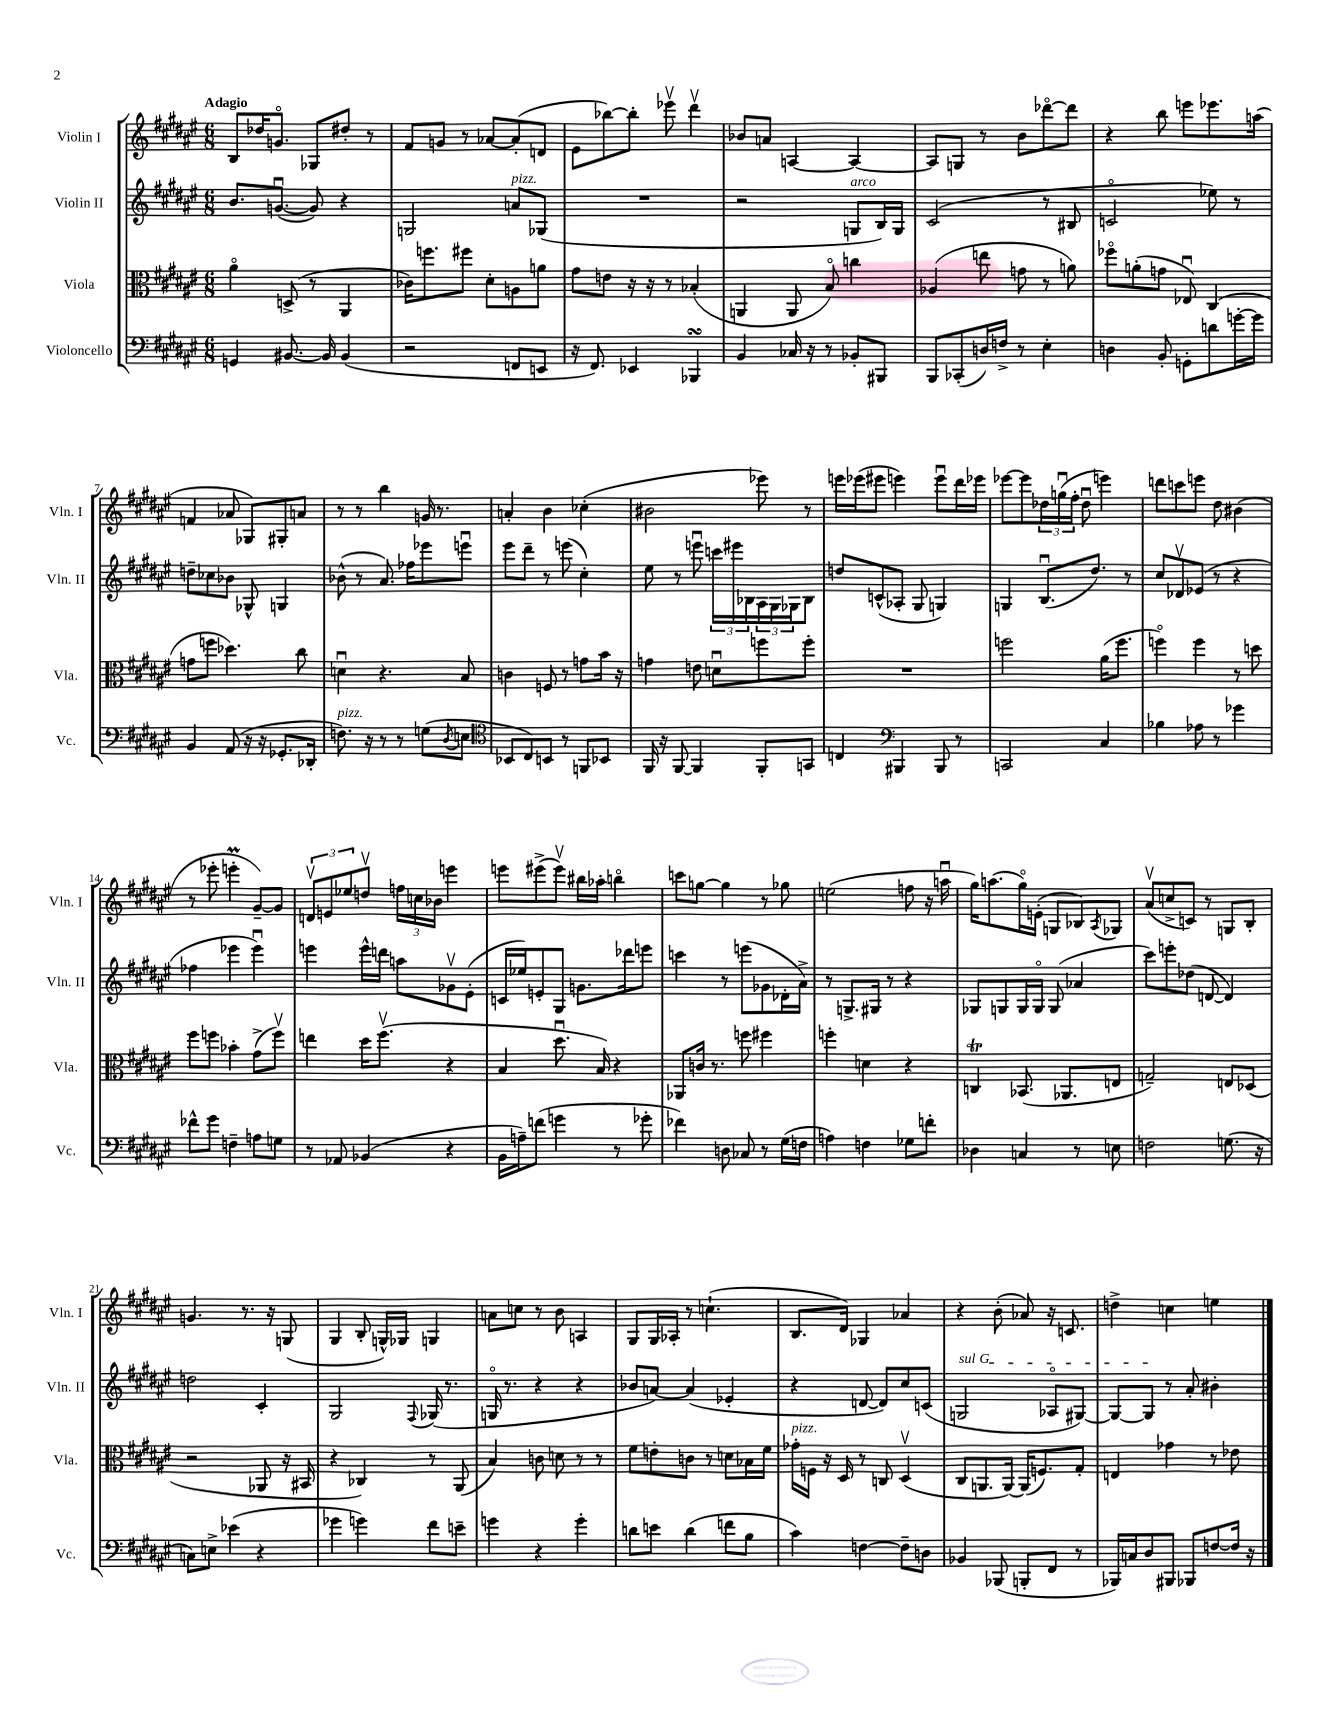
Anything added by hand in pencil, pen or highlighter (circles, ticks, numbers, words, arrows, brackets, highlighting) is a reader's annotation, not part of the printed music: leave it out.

**kern	**kern	**kern	**kern
*part4	*part3	*part2	*part1
*staff4	*staff3	*staff2	*staff1
*I"Violoncello	*I"Viola	*I"Violin II	*I"Violin I
*I'Vc.	*I'Vla.	*I'Vln. II	*I'Vln. I
*clefF4	*clefC3	*clefG2	*clefG2
*k[f#c#g#d#a#e#]	*k[f#c#g#d#a#e#]	*k[f#c#g#d#a#e#]	*k[f#c#g#d#a#e#]
*M6/8	*M6/8	*M6/8	*M6/8
=1	=1	=1	=1
!	!	!	!LO:TX:a:B:t=Adagio
4GGn/	4a#\	8.b/L	8B/L
.	.	.	16dd-X/K
.	.	([8.gnu/J	8.gn/J
[8.BB#X/	(8Dn^/	.	.
.	8r	8g/])	8G-X/L
16BB#/]	.	.	.
(4BB#/	4AA#/	4r	8dd#X'/J
.	.	.	8r
=2	=2	=2	=2
2r	16c-X\KL)	2Gn/	8f#/L
.	8.ffn\	.	.
.	.	.	8gn/J
.	8ff#X\J	.	8r
.	8d#'\L	.	[8a-X/L
!	!	!LO:TX:a:i:t=pizz.	!
8FFn/L	8An\	8an/L	(8a-'/]
8EEn/J	8an\J	(8G-X/J	8dn/J
=3	=3	=3	=3
16r	8g#\L	2.r	8e#\L
8.FF#/)	.	.	.
.	8en\J	.	[8bb-X\)
4EE-X/	16r	.	8bb-'\J]
.	16r	.	.
.	8r	.	8eee-Xv\
4BBB-XsSSs/	(4B-X'/	.	4ddd#v\
=4	=4	=4	=4
4BB/	4AAn/	2r	8b-X/L
.	.	.	8an/J
16C-X/	8AA/	.	[4An/
16r	.	.	.
8r	8B/)	.	.
!	!	!LO:TX:a:i:t=arco	!
8BB-X'/L	4ccn\	8Gn/L	4A/_
8BBB#X/J	.	16B/L)	.
.	.	16G/JJ	.
=5	=5	=5	=5
8BBB/L	(4A-X/	(2c#/	8A/L]
(8CC-X'/	.	.	8Gn/J
16Dn/L)	8een\	.	8r
16Fn^/JJ	.	.	.
8r	8gn\	.	8b\L
4E#'\	8r	8r	[8ddd-X\
.	8an\)	8B#X/	8ddd-\J]
=6	=6	=6	=6
4Dn\	8ff-X\L	2cn/	4r
.	(8an'\	.	.
8BB'/	8gn\J	.	8bb\
8GGn'\L	8E-Xu/)	.	8eeen\L
8dn\	(4C#/	8ee-X\)	8.eee-X\
[16gn'\L	.	8r	.
16g\JJ]	.	.	(16aan\Jk
!!LO:LB:g=z
=7	=7	=7	=7
4BB/	8gn\L	8ddn~\L	4fn/
.	8ffn\J	8cc-X\	.
(8AA#/	4.dd-X\)	8b-X\J	8a-X/
16r	.	8G-X^^/	8G-X/L)
16r	.	.	.
8.GG-X'/L	.	4Gn/	8G#X'/
.	8cc#\	.	8an/J
16DD-X'/Jk	.	.	.
=8	=8	=8	=8
!LO:TX:a:i:t=pizz.	!	!	!
8.Fn\)	4dnu\	(8b-X^^\	8r
.	.	8r	8r
16r	.	.	.
8r	4.r	8.a#/)	4bb\
8r	.	.	.
.	.	16ff-X\KL	.
(8Gn\L	.	8eee-X\	16gn/
.	.	.	8.r
8qD#/	.	.	.
8En\J	8B/	8eeenu\J	.
=9	=9	=9	=9
*clefC4	*	*	*
8BB-X/L	4cn\	8eee#\L	4an'/
8C#/)	.	8ddd#~\J	.
8BBn/J	8Fn/	8r	4b\
8r	8r	(8eeen\	.
8FFn/L	8gn\L	4cc#'\)	(4cc-X'\
8BB-X/J	16b\Jk	.	.
.	16r	.	.
=10	=10	=10	=10
16FF#/	4gn\	8ee#\	2b#X\
16r	.	.	.
[8FF#/	.	8r	.
4FF#/]	8en\	8eeenu\	.
.	8dnu\L	24cccn\LL	.
.	.	24eee#X\	.
.	.	24B-X\	.
8FF#'/L	8ffn\	24A#\	8eee-X\)
.	.	24G#\	.
.	.	24G-X\J	.
8GGn/J	8ff'\J	8B-\J	8r
=11	=11	=11	=11
4Cn/	2.r	8ddn/L	16eeen\LL
.	.	.	(16eee-X\J
.	.	(8cn^^/	8eee#X\J
*clefF4	*	*	*
4BBB#X/	.	8A-X'/J	4eeen\)
.	.	8G#/	.
8BBB#/	.	4Gn/)	8eeeu\L
8r	.	.	16ddd#\L
.	.	.	16eee-X\JJ
=12	=12	=12	=12
2CCn/	2ffn\	4Gn/	[8eee-X\L
.	.	.	8eee-\]
.	.	(8.Bu/L	24dd-X\L
.	.	.	(24ggnu\
.	.	.	24ff#'\JJ
.	.	.	8dd-u\
.	.	8.dd#/J)	.
4C#/	(16a#\KL	.	4eeen\)
.	8.ff\J	.	.
.	.	8r	.
=13	=13	=13	=13
4B-X\	4ffn\)	8cc#/L	8dddn\L
.	.	8d-Xv/	8cccn\
8A-X\	4ff\	(8e-X/J	8eeen\J
8r	.	8r	8dd#\
4g-X\	8r	4r	(4b#X\
.	8ddn\	.	.
!!LO:LB:g=z
=14	=14	=14	=14
8f-X^^\L	8ff#\L	4ff-X\	8r
8g#\J	8ffn\J	.	8eee-X'\
4Fn~\	4b-X'\	4eee-X\	4eeenM'\
8An\L	(8g#^\L	4eee-u\)	[8g#~/L)
8Gn\J	8ffv\J)	.	8g#/J]
=15	=15	=15	=15
8r	4een\	4eeen\	12dnv/L
.	.	.	12en/
8AA-X/	.	.	.
.	.	.	12ee-X/
(4BB-X/	16dd#\KL	16eee^^\LL	8ddnv/J
.	(8.ff#v\J	16dddn\JJ	.
.	.	8aan\L	24ffn\LL
.	.	.	24ccn\
.	.	.	24b-X\JJ
4r	4r	8g-Xv\	4eeen\
.	.	(8e#'\J	.
=16	=16	=16	=16
16BB\LL	4B/	16cn/LL	8eeen\L
16An~\J)	.	16ee-X/J)	.
(8fn\J	.	8en'/	(8eee#X^\
4gn\	8.dd#u\	8G#/J	8eee#v\J)
.	.	8.gn\L	16bb#X\LL
.	16B/)	.	16aa-X'\JJ
8r	4r	.	4bbn\
.	.	16ddd-X\k	.
8g-X'\	.	8eeen\J	.
=17	=17	=17	=17
4f-X\)	8AA-X/L	4cccn\	8cccn\L
.	16cn/Jk	.	[8ggn\J
.	8.r	.	.
8Dn\	.	8r	4gg\]
8C-X/	8ffn\	(8eeen\L	.
8r	4ff#X\	8g-X\	8r
(16G#\LL	.	16d-X'\L	8gg-X\
16Fn\JJ	.	16a#^\JJ)	.
=18	=18	=18	=18
4An\)	4ffn'\	8r	(2een\
.	.	8.Gn^/L	.
4Fn\	4dn\	.	.
.	.	16G#X/Jk	.
.	.	8r	.
8G-X\L	4r	4r	8ffn\
8fn'\J	.	.	16r
.	.	.	16aanu\
=19	=19	=19	=19
4D-X\	4CnT/	8G-X/L	16gg#\KL)
.	.	.	(8.aan\
.	.	8Gn/	.
4Cn/	(8.BB-X/	16G/L	16gg#\L)
.	.	16G/JJ	(16en'\JJ
.	.	(8G/	8Gn/L
.	8.AA-X/L	.	.
8r	.	4a-X/	8B-X/)
.	.	.	8qA#/
8En\	8En/J	.	8G-X/J
=20	=20	=20	=20
2Fn\	2Gn~/)	8ccc#\L)	(8a#v/L
.	.	8eeen'\	8ccn^/
.	.	(8dd-X\J	8cn/J)
.	.	[8dn/	8r
(8.Gn\	8En/L	4d/])	8Gn/L
.	(8D-X/J	.	8B'/J
16r	.	.	.
!!LO:LB:g=z
=21	=21	=21	=21
8Cn\L)	2r	2ddn\	4.gn/
8En^\J	.	.	.
(4e-X\	.	.	.
.	.	.	8.r
4r	8AA-X/	4c#'/	.
.	.	.	16r
.	16r	.	(8Gn/
.	16BB#X/	.	.
=22	=22	=22	=22
4g-X\	4r	2G#/	4G#/
4gn\)	4C-X/)	.	8B'/
.	.	.	16Gn^^/LL)
.	.	.	16G-X/JJ
.	.	8qqF#/	.
8f#\L	8r	(16G-X/	4Gn/
.	.	8.r	.
8en~\J	(8AA#/	.	.
=23	=23	=23	=23
4gn\	4B/)	16Gn/	8an\L
.	.	8.r	.
.	.	.	8ccn\J
4r	8cn\	4r	8r
.	8dn\	.	8b\
4g'\	8r	4r	4An/
.	8r	.	.
=24	=24	=24	=24
8dn\L	8f#\L	8b-X/L	8G#/L
8en\J	8en'\	[8an/J)	16G#/L
.	.	.	16A-X'/JJ
(4d\	8cn\J	(4a/]	8r
.	8r	.	(4.ccn`\
8fn\L	8dn\L	4e-X'/	.
8B\J	16B-X\L	.	.
.	16f#\JJ	.	.
=25	=25	=25	=25
!	!LO:TX:a:i:t=pizz.	!	!
4c#\)	16g-X'\LL	4r	8.B/L
.	16Fn\JJ	.	.
.	16r	.	.
.	16D#/	.	16d#/Jk)
[4Fn\	8r	[8dn/	4G-X/
.	8Cn/	8d/L])	.
8F~\L]	(4D#v/	8cc#/	4a-X/
8Dn\J	.	(8cn/J	.
=26	=26	=26	=26
!	!	!LO:TX:a:i:t=sul G	!
4BB-X/	8C#/L	2Gn/	4r
.	8.AAn/	.	.
(8BBB-X/	.	.	(8b'\
.	[16AA/Jk)	.	.
8BBBn'/L	(16AA/KL]	.	8a-X/)
.	8.Fn/)	.	.
8FF#/J	.	8A-X/L	16r
.	.	.	8.cn/
8r	8G#'/J	[8G#X/J)	.
=27	=27	=27	=27
16BBB-X/LL)	4En/	8G#/L_	4ddn^\
16Cn/J	.	.	.
8D#/	.	8G#/J]	.
8BBB#X/J	4g-X\	8r	4ccn\
8BBB-X/L	.	8a#'/	.
[8Fn/	8r	4b#X'\	4een\
16F/Jk]	8e-X\	.	.
16r	.	.	.
==	==	==	==
*-	*-	*-	*-
